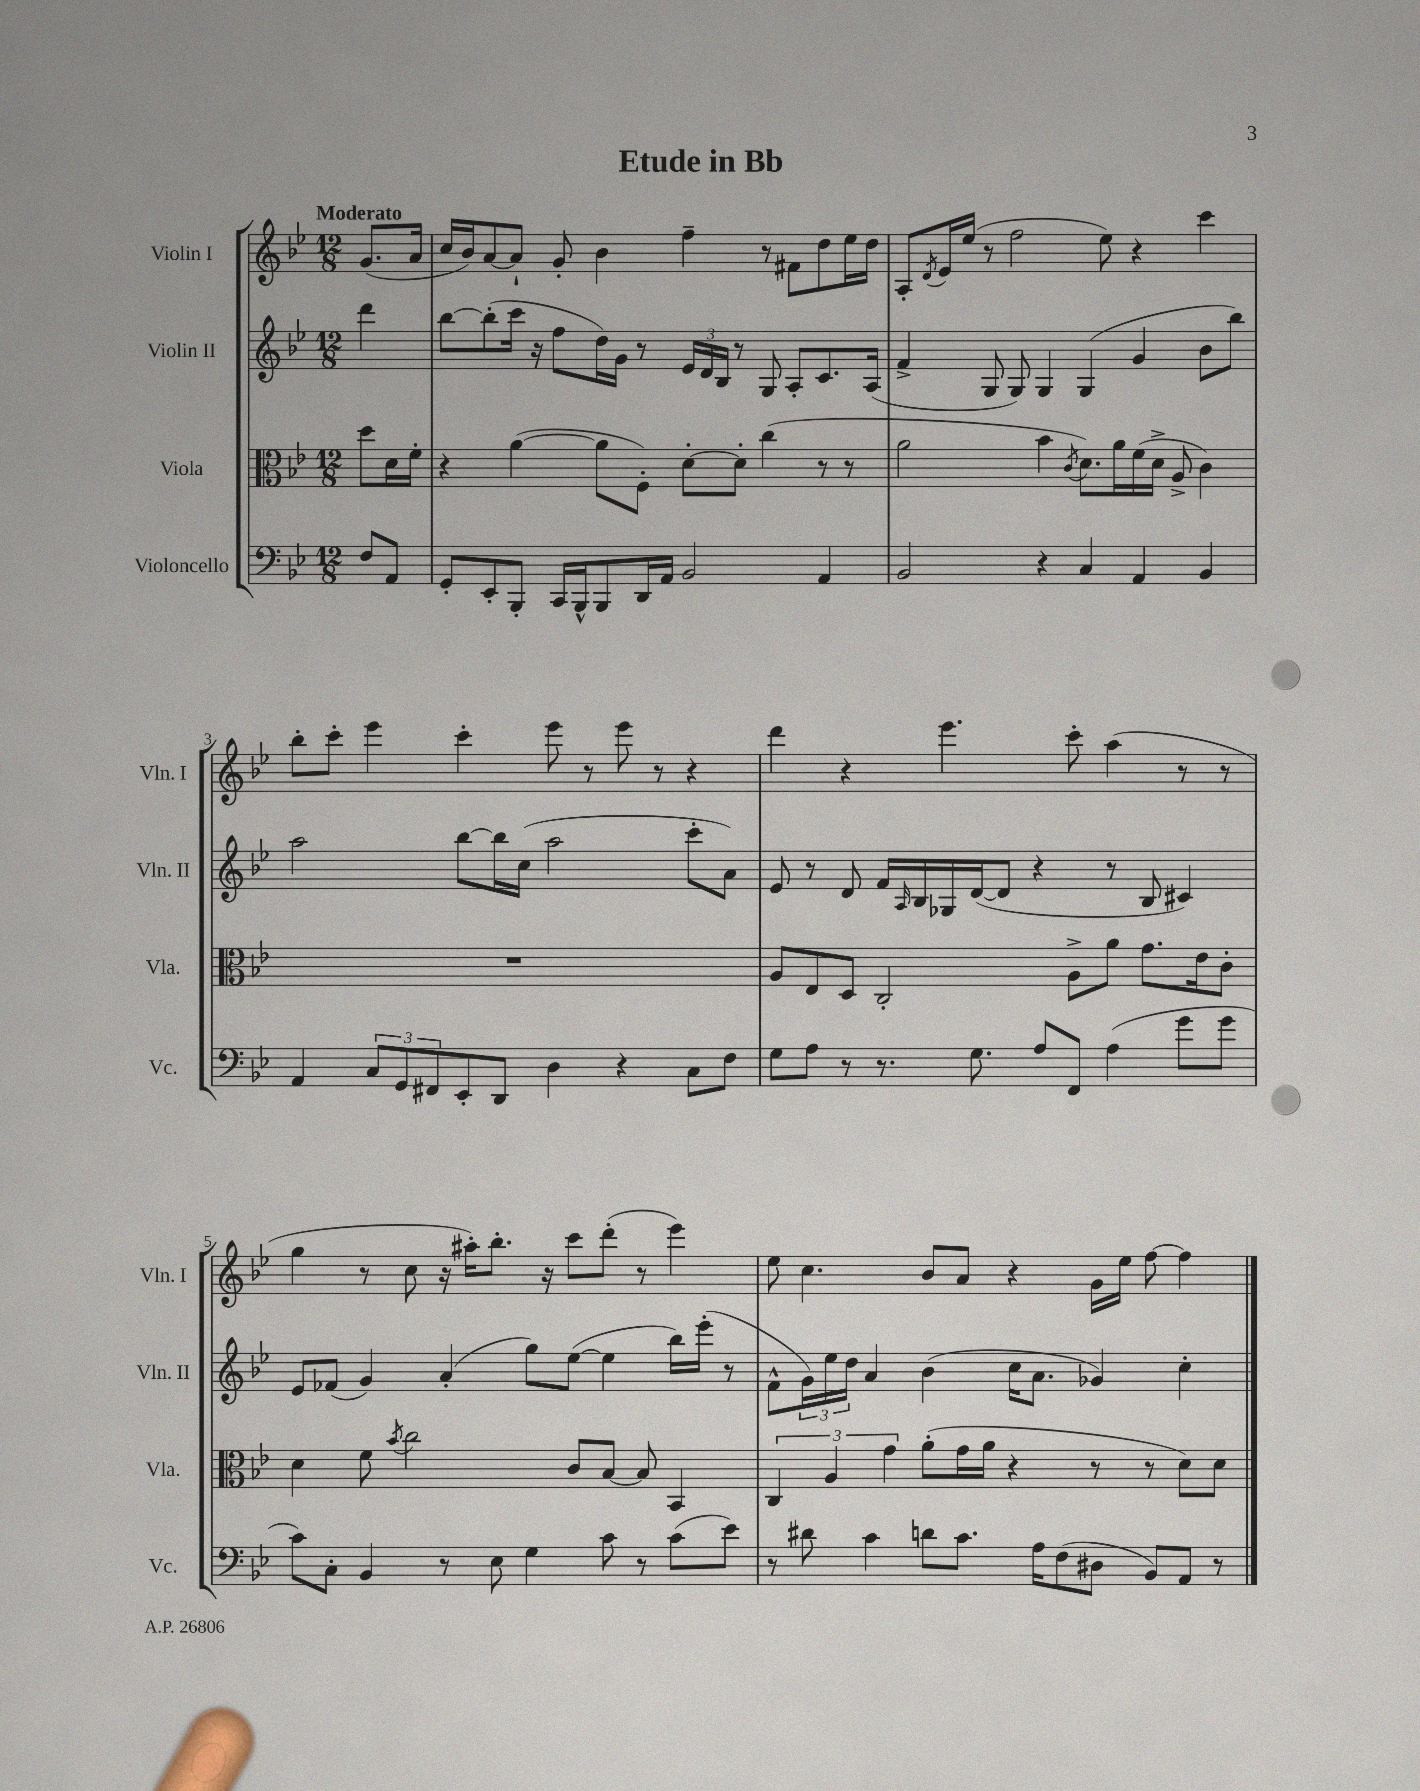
\header { title = "Etude in Bb" }
<<
\new StaffGroup <<
\new Staff = "s0" \with { instrumentName = "Violin I" shortInstrumentName = "Vln. I" } {
    \clef treble \key bes \major \numericTimeSignature \time 12/8 \partial 4 \tempo "Moderato"
    g'8.( a'16 |
    c''16 bes'16) a'8~ a'8-! g'8-. bes'4 f''4-- r8 fis'8 d''8 ees''16 d''16 |
    a8-. \acciaccatura { d'8 } ees'16 ees''16( r8 f''2 ees''8) r4 c'''4 |
    bes''8-. c'''8-. ees'''4 c'''4-. ees'''8 r8 ees'''8 r8 r4 |
    d'''4 r4 ees'''4. c'''8-. a''4( r8 r8 |
    g''4 r8 c''8 r16 ais''16-.) bes''8.-. r16 c'''8 d'''8-.( r8 ees'''4) |
    ees''8 c''4. bes'8 a'8 r4 g'16 ees''16 f''8~ f''4 \bar "|." |
}
\new Staff = "s1" \with { instrumentName = "Violin II" shortInstrumentName = "Vln. II" } {
    \clef treble \key bes \major \numericTimeSignature \time 12/8 \partial 4
    d'''4 |
    bes''8~ bes''8-.( c'''16 r16 f''8 d''16) g'16 r8 \tuplet 3/2 { ees'16 d'16 bes16 } r8 g8 a8-. c'8. a16( |
    f'4-> g8 g8) g4 g4( g'4 bes'8 bes''8) |
    a''2 bes''8~ bes''16 c''16( a''2 c'''8-. a'8) |
    ees'8 r8 d'8 f'16 \grace { a16 } bes16 ges16 d'16~( d'8 r4 r8 bes8 cis'4) |
    ees'8 fes'8( g'4) a'4-.( g''8) ees''8~( ees''4 bes''16) ees'''16-.( r8 |
    f'8-^ \tuplet 3/2 { g'16) ees''16 d''16 } a'4 bes'4( c''16 a'8. ges'4) c''4-. \bar "|." |
}
\new Staff = "s2" \with { instrumentName = "Viola" shortInstrumentName = "Vla." } {
    \clef alto \key bes \major \numericTimeSignature \time 12/8 \partial 4
    d''8 d'16 f'16-. |
    r4 a'4~( a'8 f8-.) d'8~-. d'8-. c''4( r8 r8 |
    a'2 bes'4 \acciaccatura { c'8 } d'8.) a'16 f'16( d'16-> a8-> c'4) |
    R1. |
    a8 ees8 d8 c2-. a8-> a'8 g'8. ees'16 c'8-. |
    d'4 f'8 \acciaccatura { bes'8 } c''2 c'8 bes8~ bes8 bes,4 |
    \tuplet 3/2 { c4 a4 g'4 } a'8-.( g'16 a'16 r4 r8 r8 d'8) d'8 \bar "|." |
}
\new Staff = "s3" \with { instrumentName = "Violoncello" shortInstrumentName = "Vc." } {
    \clef bass \key bes \major \numericTimeSignature \time 12/8 \partial 4
    f8 a,8 |
    g,8-. ees,8-. bes,,8-. c,16 bes,,16-^ bes,,8 d,16 a,16 bes,2 a,4 |
    bes,2 r4 c4 a,4 bes,4 |
    a,4 \tuplet 3/2 { c8 g,8 fis,8 } ees,8-. d,8 d4 r4 c8 f8 |
    g8 a8 r8 r8. g8. a8 f,8 a4( g'8 g'8 |
    c'8) c8-. bes,4 r8 ees8 g4 c'8 r8 c'8( ees'8) |
    r8 dis'8 c'4 d'8 c'8. a16 f8( dis8 bes,8) a,8 r8 \bar "|." |
}
>>
>>
